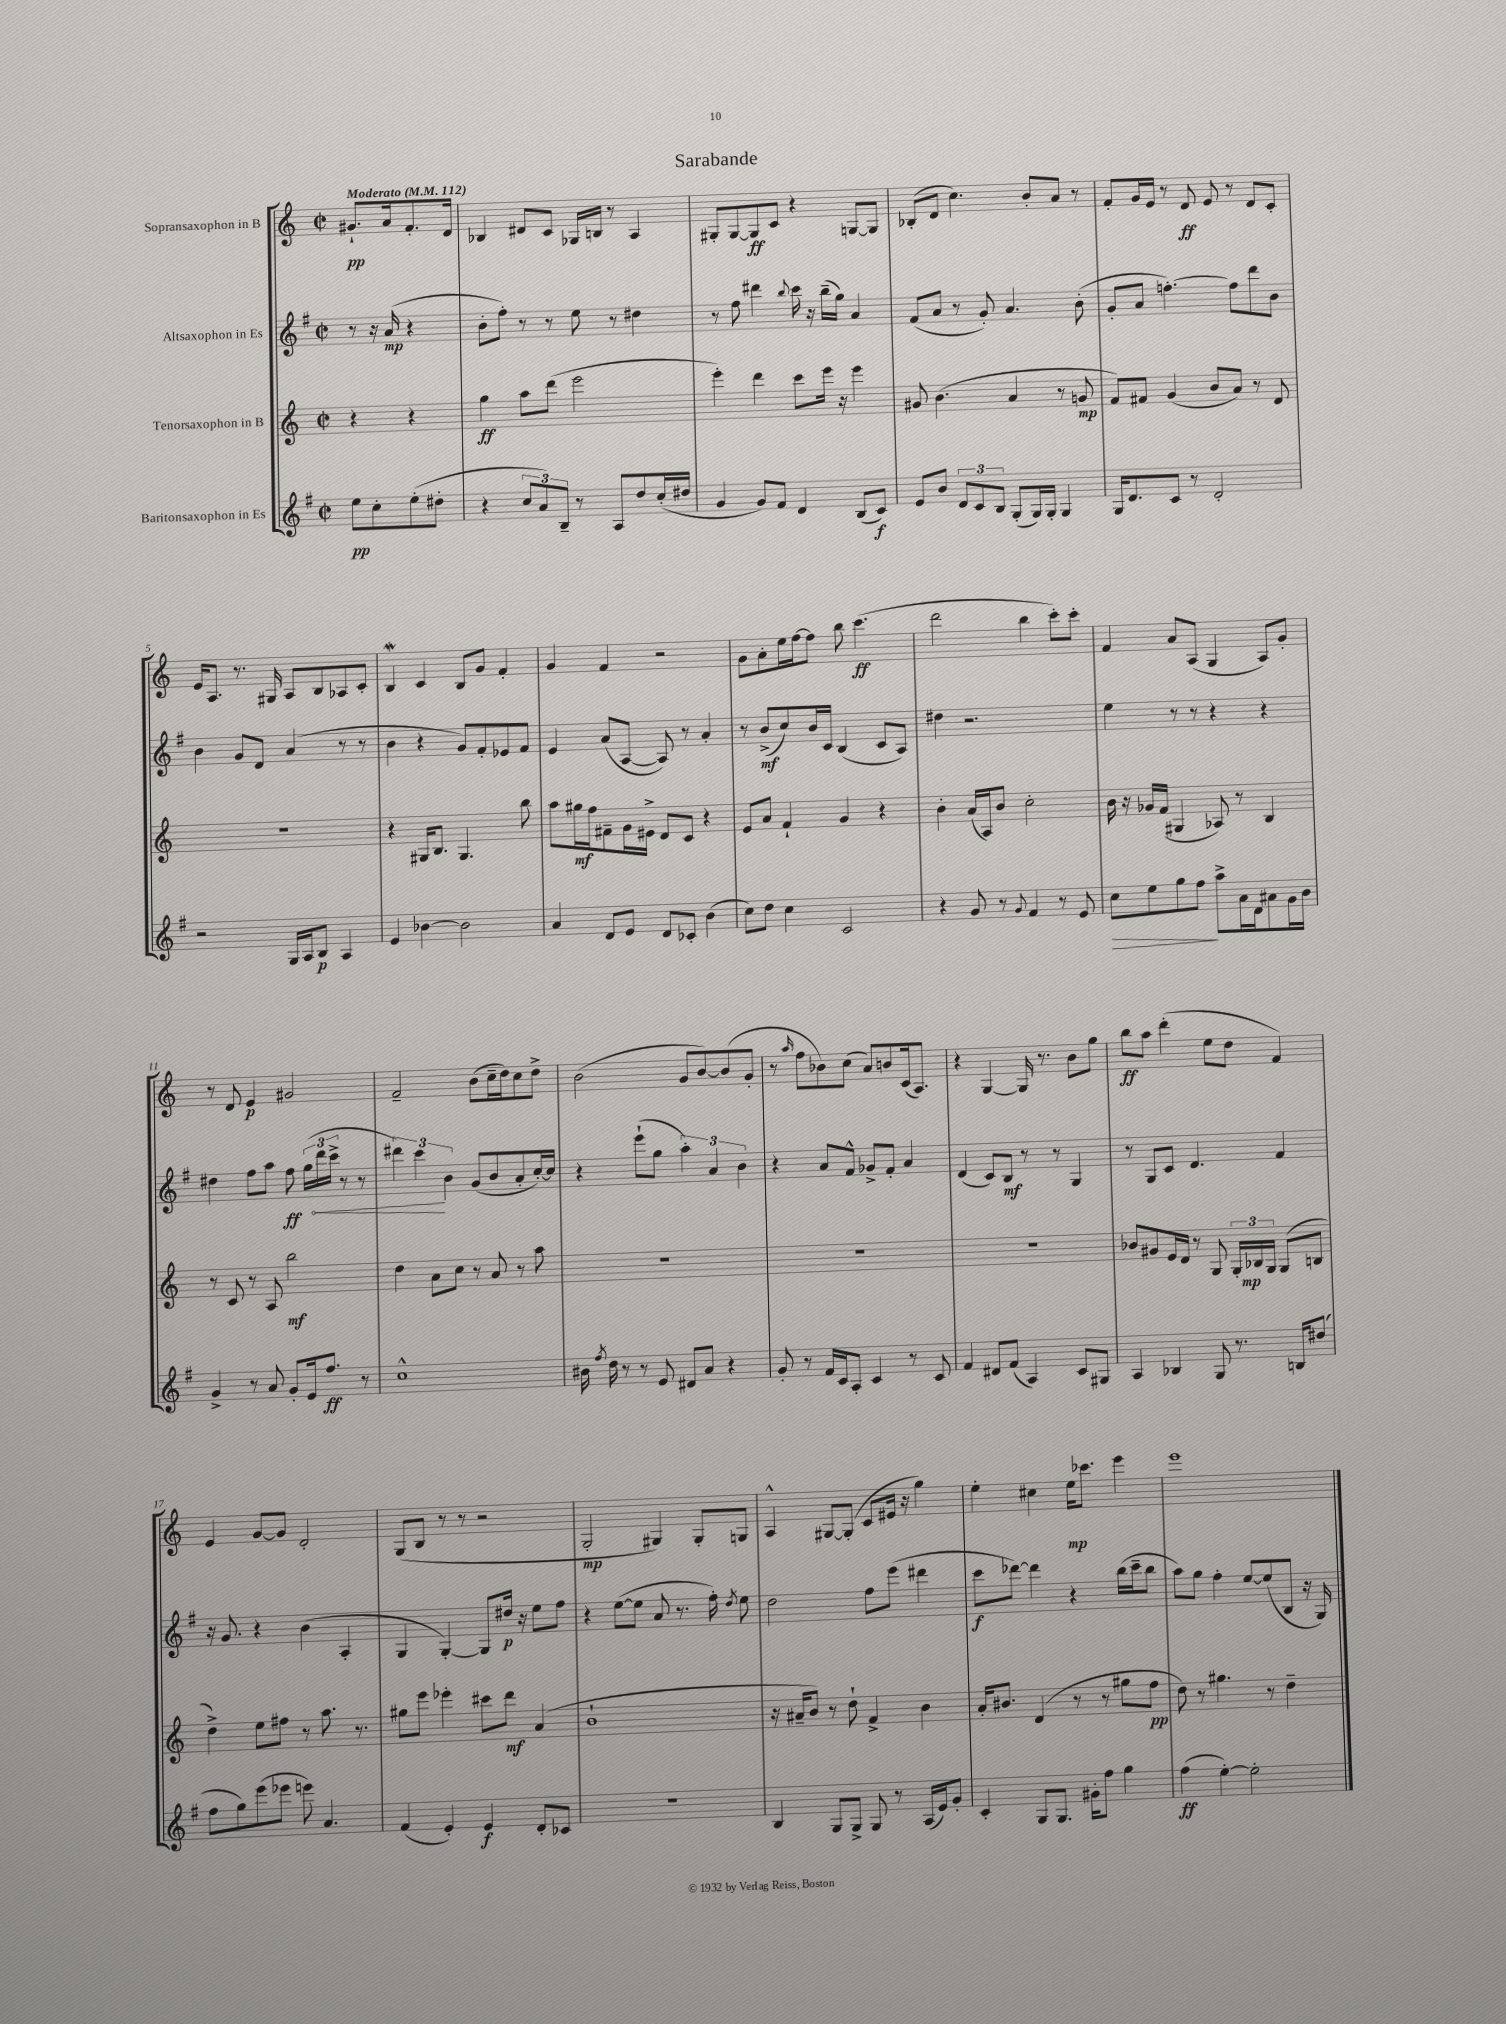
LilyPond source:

\header { title = "Sarabande" }
<<
\new StaffGroup <<
\new Staff = "s0" \with { instrumentName = "Sopransaxophon in B" } {
    \clef treble \key c \major \defaultTimeSignature \time 2/2 \partial 2 \tempo "Moderato" 4 = 112
    \autoBeamOff gis'8.[-!\pp a'16 f'8.-. d'16] |
    bes4 dis'8[ c'8] ges16[ b16] r8 a4 |
    gis8[-. gis8~ gis8\ff c'8] r4 g8[~ g8] |
    bes8[-.( d'8] c''4.) b'8[-. a'8] r8 |
    f'8[-. g'16 e'16] r8 d'8\ff e'8 r8 d'8[ c'8]-. |
    e'16[ a8.] r8. gis16 a8[ b8 aes8 c'8]-. |
    b4\mordent c'4 b8[ g'8] f'4-. |
    g'4 f'4 r2 |
    g'8[ a'8-. e''16 f''16~ f''8] b''8 c'''4.\ff( |
    d'''2 b''4 c'''8[-.) c'''8]-. |
    f'4 a'8[ a8]( g4 a8[) g'8]-. |
    r8 d'8 e'4\p gis'2 |
    f'2-- b'8[( c''16-- d''16) c''8 d''8]-> |
    b'2( g'8[ b'8~) b'8( g'8]-. |
    r8 \grace { a''16 } f''8[ bes'8) c''8]( a'8[) b'8 c'16( a8.]) |
    r4 g4~ g16 r8. b'8[ g''8] |
    b''8[\ff a''8] d'''4-.( e''8[ d''8] f'4) |
    e'4 g'8[~ g'8] d'2-. |
    g8[( b8] r8 r8 r2 |
    g2-.\mp gis4) gis8[-. g8] |
    a4-^ gis8[~ gis8]-.( c'8[ eis'16] r16 g''4) |
    e''4-. cis''4 e''16[\mp ces'''8.] e'''4 |
    e'''1 \bar "|." |
}
\new Staff = "s1" \with { instrumentName = "Altsaxophon in Es" } {
    \clef treble \key g \major \defaultTimeSignature \time 2/2 \partial 2
    \autoBeamOff r8 r16 a'16\mp( r4 |
    b'8[-. fis''8]-.) r8 r8 e''8 r8 dis''4 |
    r8 fis''8 dis'''4 \appoggiatura { b''8 } c'''16 r16 b''16[--( g''16]) a'4 |
    fis'8[( a'8] r8 g'8-.) a'4. b'8-.( |
    g'8[-. a'8] f''4.~-.) f''8[ d'''8 b'8] |
    b'4 g'8[ d'8] a'4( r8 r8 |
    b'4 r4 g'8[) fis'8-. ees'8 fis'8] |
    e'4 a'8[( a8]~ a8) r8 a'4-. |
    r8 b'8[->\mf( c''8) b'16 c'16] b4( c'8[ a8]) |
    dis''4 r2. |
    e''4 r8 r8 r4 r4 |
    dis''4 fis''8[ a''8] fis''8\ff \tuplet 3/2 { g''16[( \once \override Hairpin.circled-tip = ##t d'''16\< c'''16]-> } r8 r8 |
    \tuplet 3/2 { dis'''4) c'''4\! b'4 } g'8[( b'8 a'8-. c''16~-.) c''16] |
    r4 e'''8[-!( g''8] \tuplet 3/2 { a''4-.) a'4 b'4 } |
    r4 a'8[ fis'8]-^ ges'8[-> fis'8]-. a'4 |
    d'4( c'8[) b8]\mf r8 r8 g4 |
    r8 g8[ c'8] d'4. fis'4 |
    r16 g'8. r4 b'4( a4-. |
    g4 g4~-.) g8[ dis''16]\p r16 e''8[ fis''8] |
    r4 e''8[~( e''8] a'8 r8. fis''16-.) \acciaccatura { d''8 } e''8 |
    d''2 fis''8[ e'''8]( dis'''4 |
    c'''8[\f des'''8]~) des'''4 r4 b''16[( c'''16-- b''8] |
    a''8[) g''8] fis''4-. e''8[~ e''8( b8] r16 g16) \bar "|." |
}
\new Staff = "s2" \with { instrumentName = "Tenorsaxophon in B" } {
    \clef treble \key c \major \defaultTimeSignature \time 2/2 \partial 2
    \autoBeamOff r4 r4 |
    g''4\ff a''8[ d'''8]( e'''2 |
    e'''4-.) d'''4 c'''8[ e'''16] r16 e'''4 |
    gis'8 b'4.( a'4 r8 g'8\mp |
    f'8[) fis'8] g'4( b'8[ a'8]) r8 d'8 |
    r1 |
    r4 gis16[ b8.] gis4. b''8 |
    a''8[ gis''16\mf f''16 fis'8-- g'16 eis'16]-> d'8[ c'8] r4 |
    e'8[ a'8] f'4-! g'4 r4 |
    b'4-. a'16[( a16) b'8] c''2-. |
    b'16 r16 ges'16[ f'16]( gis4 aes8) r8 b4 |
    r8 c'8 r8 a8 b''2\mf |
    d''4 a'8[ c''8] r8 a'8 r8 a''8 |
    R1 |
    R1 |
    R1 |
    bes'8[ gis'8 e'16 d'16] r8 g8 \tuplet 3/2 { g16[-. bes16\mp g16] } g8[( b8] |
    d''4->) e''8[ fis''8] r8 a''8. r8. |
    gis''8[ e'''8] ees'''4-. cis'''8[ d'''8]\mf a'4( |
    b'1-! |
    r16 ais'16[-- b'8]) r8 d''8-! f'4-> b'4 |
    a'16[-. bis'8.] d'4( r8 r8 gis''8[ f''8]\pp |
    d''8) r8 gis''4. r8 d''4-- \bar "|." |
}
\new Staff = "s3" \with { instrumentName = "Baritonsaxophon in Es" } {
    \clef treble \key g \major \defaultTimeSignature \time 2/2 \partial 2
    \autoBeamOff e''8[\pp c''8-. e''8-.( dis''8]-. |
    r4 \tuplet 3/2 { c''8[ a'8) b8]-- } r8 a8[ d''8 c''16-.( dis''16] |
    g'4 g'8[) fis'8] d'4 b8[( c'8]\f) |
    e'8[ b'8] \tuplet 3/2 { d'8[ c'8 b8] } g8[-.( g16) g16]-. g4 |
    g16[ d'8. c'8] r8 d'2-. |
    r2 g16[ a16 b8]\p a4 |
    e'4 bes'4~ bes'2 |
    a'4 d'8[ e'8] d'8[ ces'8]-. b'4( |
    c''8[) d''8] c''4 c'2 |
    r4 g'8 r8 \appoggiatura { g'8 } fis'4 r8 e'8 |
    c''8[\> e''8 g''8 fis''8]\! a''8[-> a'16 d'16 ais'8 g'16 b'16] |
    g'4-> r8 a'8 g'8[-. e'16 fis''8.]\ff r8 |
    c''1-^ |
    bis'16 \acciaccatura { fis''8 } d''16 r8 r8 e'8 dis'8[ a'8] r4 |
    g'8-. r8 fis'16[ c'16 a8]-. c'4 r8 c'8 |
    fis'4 dis'8[ fis'8]( a4) c'8[ gis8] |
    a4 bes4 g8 r8. b16[ dis''8]( |
    fis''8[ g''8) e'''8( ees'''8] e'''8) a'4. |
    fis'4( e'4-.) e'4\f d'8[-. ces'8] |
    r1 |
    b4 g8[ g8]-> g8 r8 a16[( e'16) g'8]-. |
    c'4-. g8[ g8.] gis'16[-. fis''8] g''4 |
    fis''4\ff( e''4~-.) e''2-. \bar "|." |
}
>>
>>
